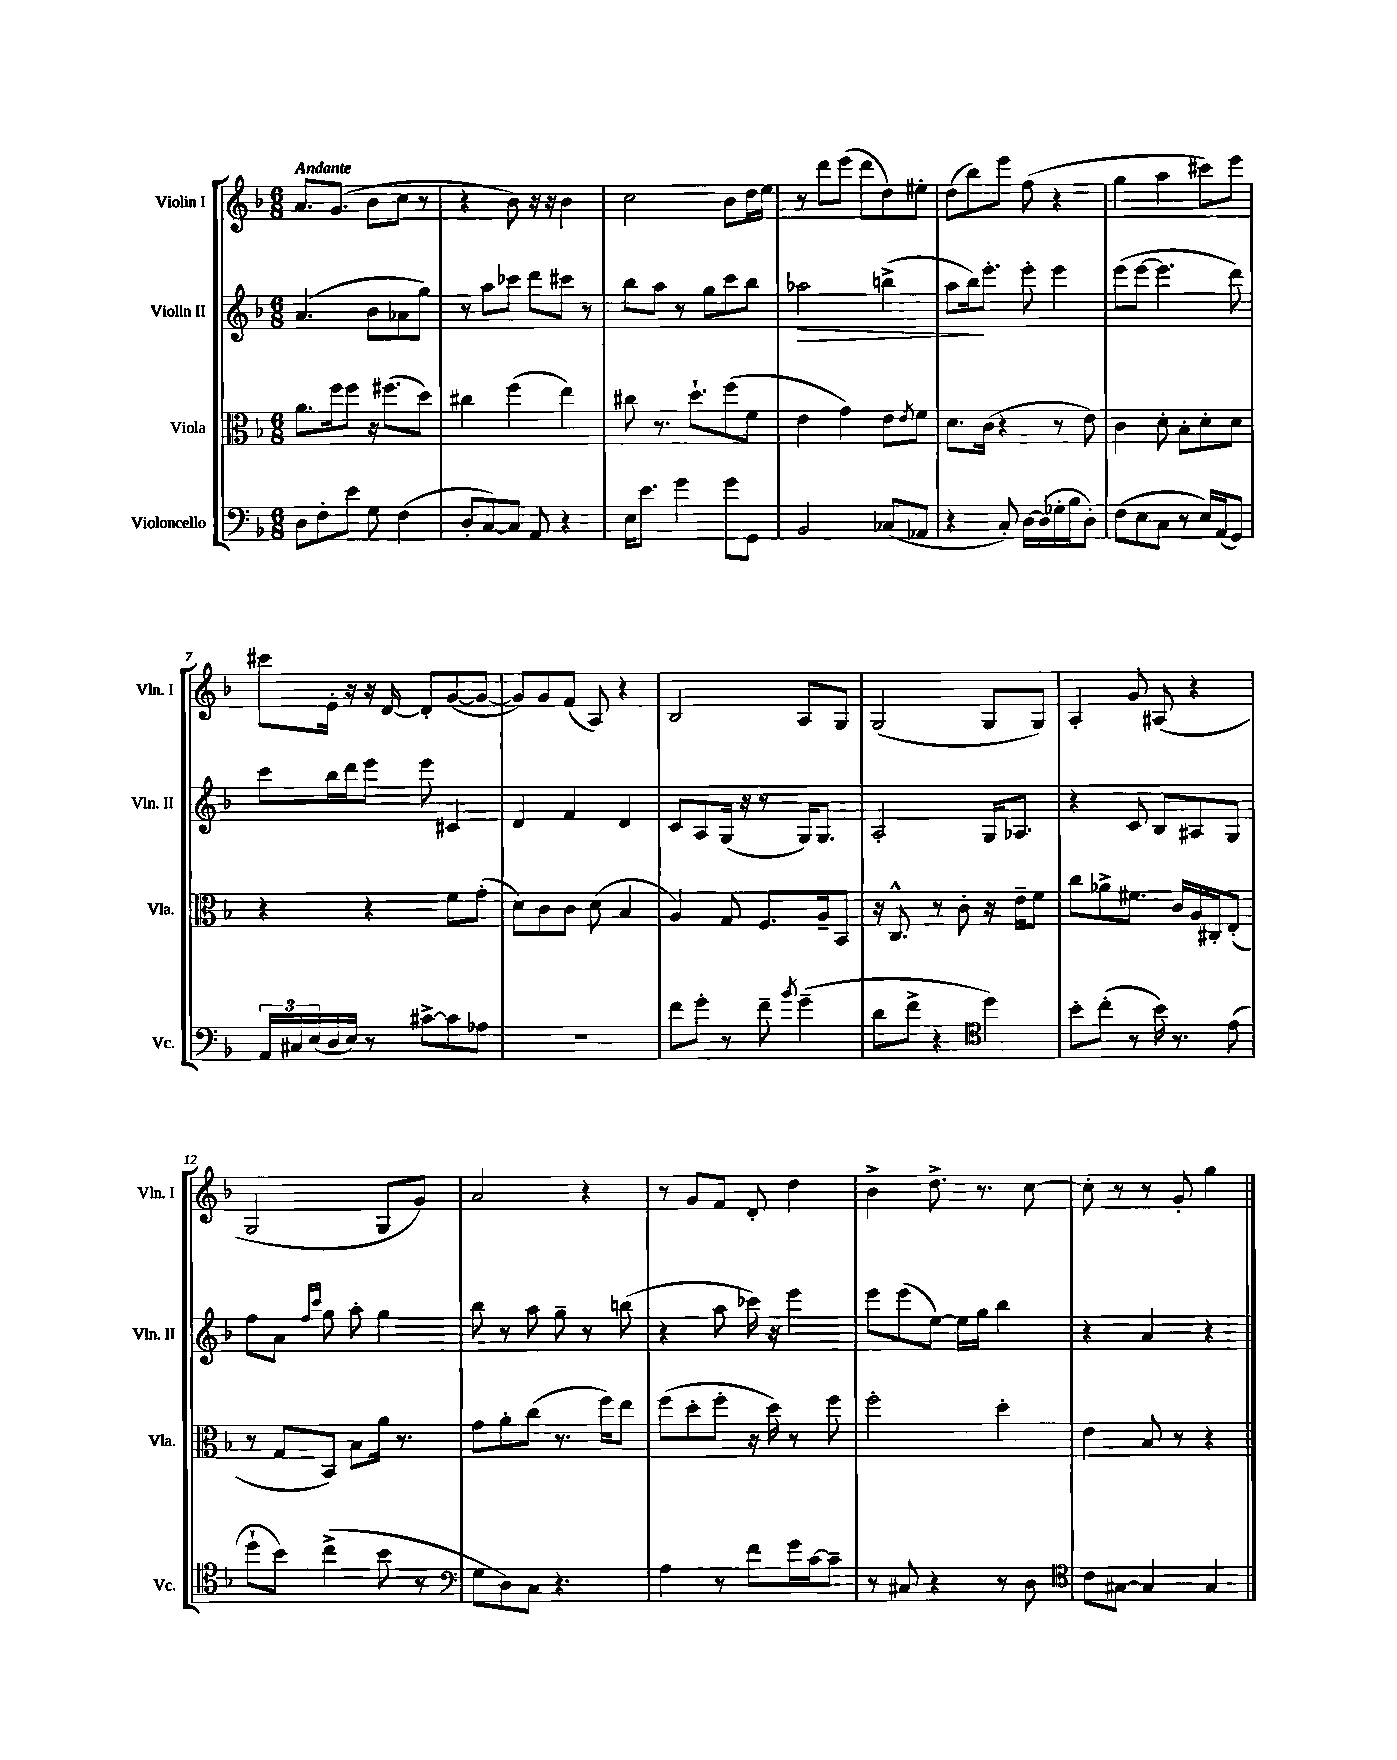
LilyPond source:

<<
\new StaffGroup <<
\new Staff = "s0" \with { instrumentName = "Violin I" shortInstrumentName = "Vln. I" } {
    \clef treble \key f \major \numericTimeSignature \time 6/8 \tempo "Andante"
    a'8. g'8.( bes'8 c''8 r8 |
    r4 bes'8) r16 r16 bes'4 |
    c''2 bes'8 d''16 e''16 |
    r8 d'''8 e'''8( d'''8 d''8) eis''8-. |
    d''8( bes''8) e'''8 f''8( r4 |
    g''4 a''4 cis'''8) e'''8 |
    cis'''8 e'16-. r16 r16 d'16~ d'8-. g'8~( g'8~ |
    g'8) g'8 f'8( a8) r4 |
    bes2 a8 g8 |
    g2( g8 g8) |
    a4-. g'8 ais8( r4 |
    g2 g8 g'8) |
    a'2 r4 |
    r8 g'8 f'8 d'8-. d''4 |
    bes'4-> d''8.-> r8. c''8~ |
    c''8-. r8 r8 g'8-. g''4 \bar "|." |
}
\new Staff = "s1" \with { instrumentName = "Violin II" shortInstrumentName = "Vln. II" } {
    \clef treble \key f \major \numericTimeSignature \time 6/8
    a'4.( bes'8 aes'8 g''8) |
    r8 a''8 ces'''8 d'''8 cis'''8 r8 |
    bes''8 a''8 r8 g''8 c'''8 bes''8 |
    aes''2\> b''4->( |
    a''8 bes''16\!) e'''8.-. e'''8-. e'''4 |
    e'''8( e'''8~ e'''4. d'''8) |
    c'''8 bes''16 d'''16 e'''8 e'''8 cis'4 |
    d'4 f'4 d'4 |
    c'8 a8 g16( r16 r8 g16) g8. |
    a2-. g16 aes8. |
    r4 c'8 bes8 ais8 g8 |
    f''8 a'8 \grace { f''16 c'''16 } g''8 a''8-. g''4 |
    bes''8 r8 a''8 g''8-- r8 b''8( |
    r4 a''8 ces'''16) r16 e'''4 |
    e'''8 e'''8( e''8~) e''16 g''16 bes''4 |
    r4 a'4 r4 \bar "|." |
}
\new Staff = "s2" \with { instrumentName = "Viola" shortInstrumentName = "Vla." } {
    \clef alto \key f \major \numericTimeSignature \time 6/8
    a'8. f''16 f''8 r16 fis''8.( d''8) |
    cis''4 f''4( e''4) |
    cis''8 r8. d''8.-! f''8( f'8 |
    e'4 g'4) e'8 \acciaccatura { e'8 } f'8 |
    d'8. c'16( r4 r8 e'8) |
    c'4 d'8-. bes8-. d'8-. d'8 |
    r4 r4 f'8 g'8-.( |
    d'8) c'8 c'8 d'8( bes4 |
    a4) g8 f8. a16-- bes,8 |
    r16 c8.-^ r8 c'8-. r16 e'16-- f'8 |
    c''8 aes'8-> fis'8. c'16 a16 cis16-. e8-.( |
    r8 g8 bes,8) bes8 a'16 r8. |
    g'8 a'8-. c''8( r8. f''16) e''8 |
    f''8( d''8-. f''8-. r16 d''16) r8 f''8 |
    f''2-. d''4-. |
    e'4 bes8 r8 r4 \bar "|." |
}
\new Staff = "s3" \with { instrumentName = "Violoncello" shortInstrumentName = "Vc." } {
    \clef bass \key f \major \numericTimeSignature \time 6/8
    d8 f8-. e'8 g8 f4( |
    d8-. c8~) c8 a,8 r4 |
    e16 e'8. g'4 g'8 g,8 |
    bes,2 ces8( aes,8 |
    r4 c8-.) d16~ d16( ges16-. bes16 d8-.) |
    f8( e8 c8 r8 e16) a,16( g,8) |
    \tuplet 3/2 { a,16 cis16 e16( } d16 e16) r8 cis'8~-> cis'8 aes8 |
    R2. |
    f'8 g'8-. r8 f'8-- \acciaccatura { bes'8 } g'4--( |
    d'8 f'8-> r4 \clef tenor d''4) |
    bes'8-. c''8-.( r8 bes'16) r8. e'8( |
    d''8-! bes'8) c''4->( bes'8 r8 |
    \clef bass g8 d8) c8 r4. |
    a4 r8 f'8 g'16 c'16~ c'8-- |
    r8 cis8 r4 r8 d8 |
    \clef tenor c'8 gis8~ gis4 gis4 \bar "|." |
}
>>
>>
